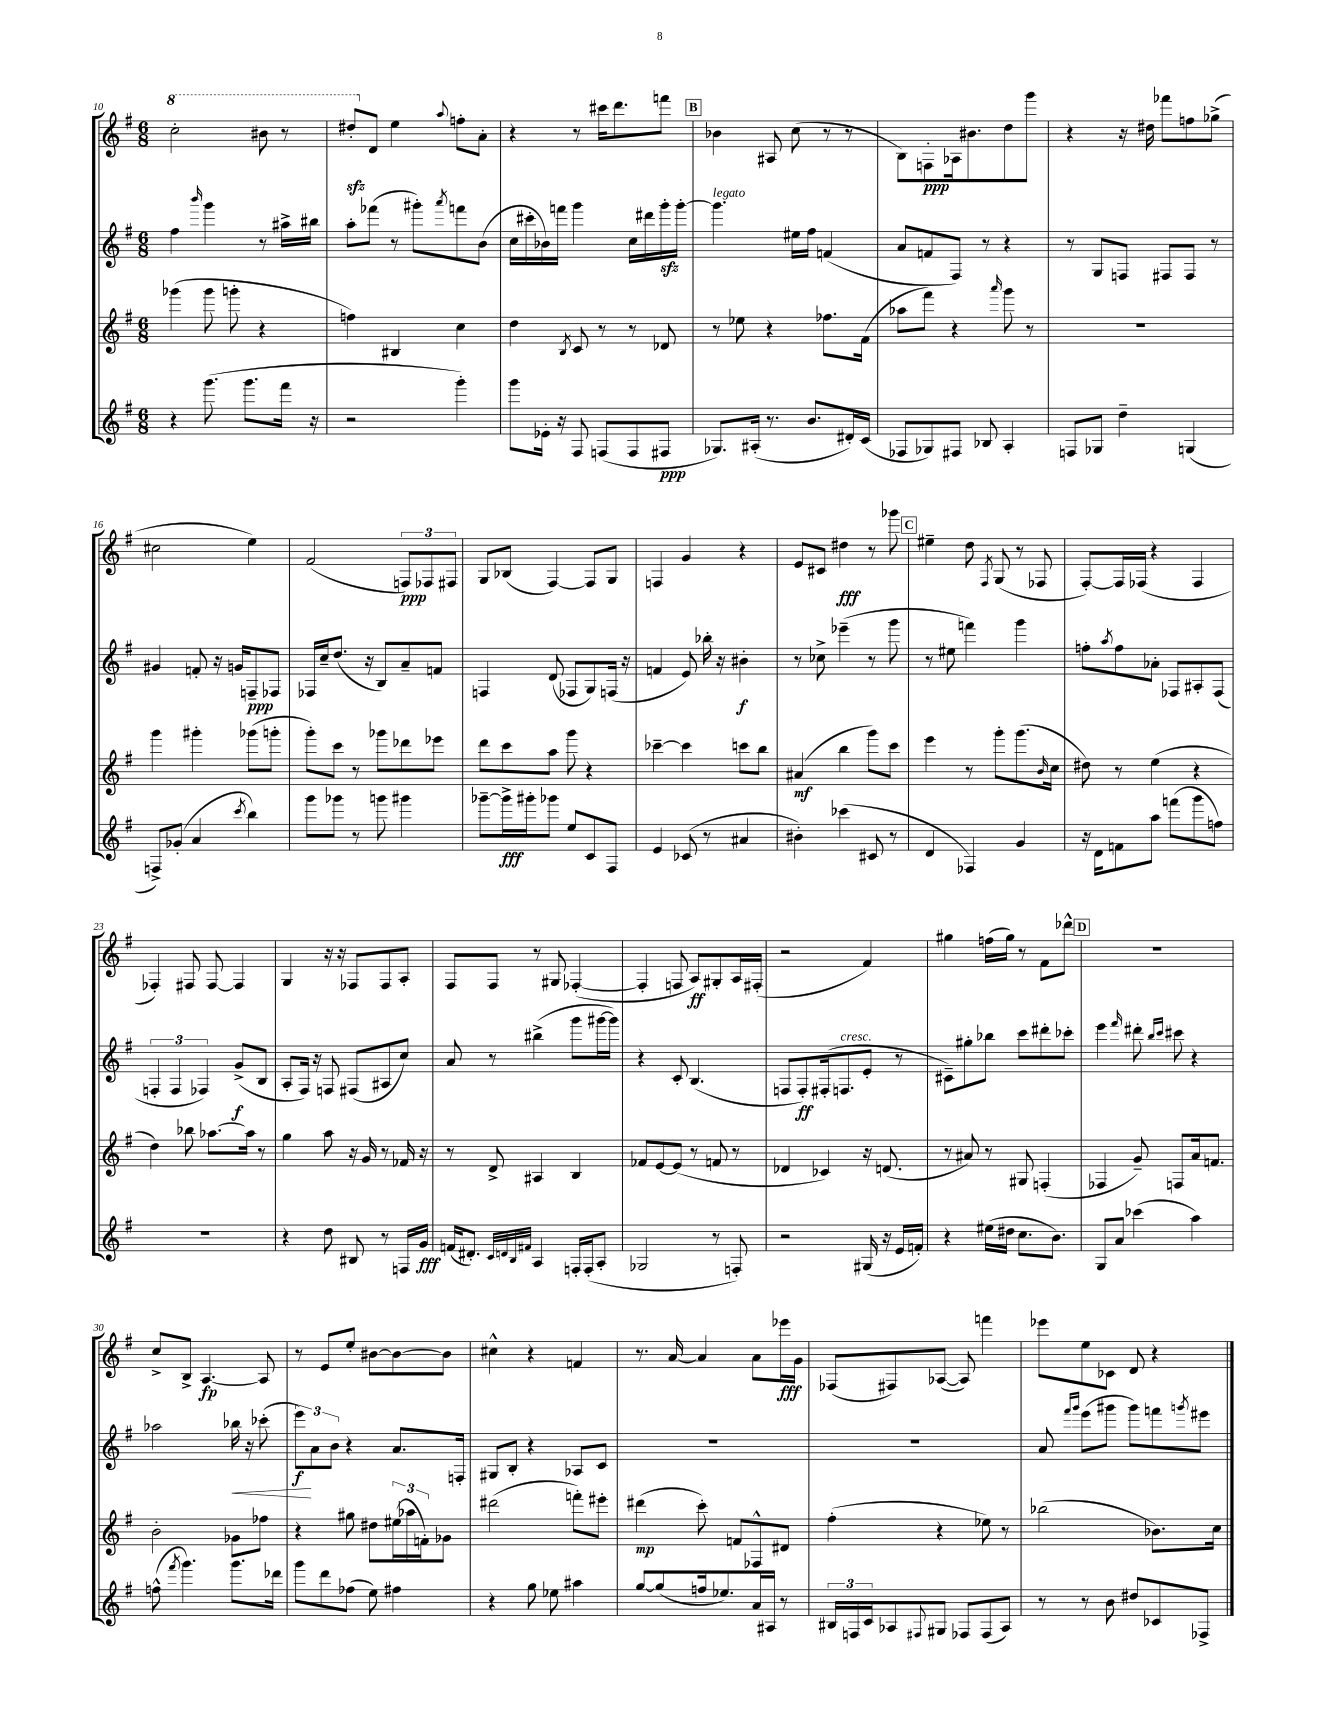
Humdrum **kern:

**kern	**kern	**kern	**kern
*staff4	*staff3	*staff2	*staff1
*clefG2	*clefG2	*clefG2	*clefG2
*k[f#]	*k[f#]	*k[f#]	*k[f#]
*M6/8	*M6/8	*M6/8	*M6/8
4r	(4ggg-\	4ff#\	2ccc'\
.	.	16qqbbb/	.
(8.ggg\	8ggg-\	4ggg\	.
.	8ggg'\	.	.
8.ggg\L	.	.	.
.	4r	8r	8bb#\
16fff#\Jk	.	16aa#^\LL	8r
16r	.	16bb#\JJ	.
=	=	=	=
2r	4ff\)	8aa'\L	8ddd#'/L
.	.	(8fff-\J	8d/J
.	4B#/	8r	4ee\
.	.	8ggg#'\L)	.
.	.	8qaaa/	8qqaa/
4ggg'\)	4cc\	8fff\	8ff'\L
.	.	(8b\J	8a'\J
=	=	=	=
8ggg\L	4dd\	16cc\LL	4r
.	.	16ccc#'\	.
16e-'\Jk	.	16b-\)	.
16r	.	16fff\JJ	.
.	8qB/	.	.
8F#/	8c/	4ggg\	8r
(8F/L	8r	.	16ccc#\LK
.	.	.	8.ddd\
8F/	8r	16cc\LL	.
.	.	16ddd#\	.
8F#/J	8d-/	16ggg'\	8fff\J
.	.	[16ggg'\JJ	.
=	=	=	=
8.G-/L)	8r	4.ggg\]	4b-\
.	8ee-\	.	.
(16A#'/Jk	.	.	.
8.r	4r	.	8A#/
.	.	16ee#\LL	(8cc\
8.b/L	.	16ff#\JJ	.
.	8.ff-\L	(4f/	8r
16d#'/L)	.	.	8r
(16c/JJ	(16f#\Jk	.	.
=	=	=	=
8F-/L	8aa-\L	8a/L	8B\L)
8G-/)	8fff#\J)	8f/	8F'\
8F#/J	4r	8F#/J)	16A-\k
.	.	.	8.b#\
8B-/	.	8r	.
.	16qqaaa/	.	.
4A'/	8ggg\	4r	8dd\
.	8r	.	8ggg\J
=	=	=	=
8F/L	2.r	8r	4r
8G-/J	.	8G/L	.
4dd~\	.	8F/J	16r
.	.	.	16dd#\
.	.	8F#/L	8fff-\L
(4G/	.	8F#/J	8ff\
.	.	8r	(8gg-^\J
=	=	=	=
8F^/L)	4ggg\	4g#/	2cc#\
(8g-'/J	.	.	.
4a/	4ggg#'\	8f'/	.
.	.	16r	.
.	.	16g/LK	.
8qccc/	.	.	.
4bb\)	(8ggg-\L	8F~/	4ee\)
.	8ggg'\J	8F-/J	.
=	=	=	=
8ggg\L	8ggg'\L)	16F-/LL	(2f#/
.	.	16cc~/J	.
8ggg-\J	8ccc\J	(8.dd/J	.
8r	8r	.	.
.	.	16r	.
8ggg\	8ggg-\L	8B/L)	.
4ggg#\	8ddd-\	8a~/	12F/L)
.	.	.	12F-/
.	8eee-\J	8f/J	.
.	.	.	12F#/J
=	=	=	=
[8ggg-~\L	8ddd\L	4F/	8G/L
16ggg-^\]L	8ccc\	.	(8B-/J
16ggg#'\J	.	.	.
8ggg-\J	8aa\J	(8d/	[4F#/)
8ee/L	8ggg\	8F-/L	.
8c/	4r	8G/)	8F#/]L
8F#/J	.	(16F/Jk	8G/J
.	.	16r	.
=	=	=	=
4e/	[4ccc-~\	4f/	4F/
(8c-/	4ccc-\]	8e/)	4g/
8r	.	16bb-'\	.
.	.	16r	.
4a#/	8ccc\L	4b#'\	4r
.	8bb\J	.	.
=	=	=	=
4b#'\)	(4a#/	8r	8e/L
.	.	8cc-^\	8c#/J
(4ccc-\	4bb\	(4eee-~\	4dd#\
8c#/	8ggg\L)	8r	8r
8r	8ccc\J	8ggg\	8ggg-\
=	=	=	=
4d/	4eee\	8r	4ee#~\
.	.	8ee#\	.
4F-/)	8r	4fff\)	8dd\
.	.	.	8qF#/
.	8ggg'\L	.	(8G/
4g/	(8.ggg\	4ggg\	8r
.	.	.	8F-/
.	16qqb/	.	.
.	16cc\Jk	.	.
=	=	=	=
16r	8dd#\)	8ff'\L	[8F#'/L)
16d\LK	.	.	.
.	.	8qaa/	.
8f\	8r	8ff\	16F#/]L
.	.	.	(16F-/JJ
8aa\J	(4ee\	8a-'\J	4r
(8fff\L	.	8F-/L	.
8ggg\	4r	8A#'/	4F-/
8ff\J)	.	(8F-/J	.
=	=	=	=
2.r	4dd\)	6F'/	4F-'/)
.	.	6F/	.
.	8bb-\	.	8F#/
.	.	6F-/)	.
.	[8.aa-\L	.	[8F#/
.	.	(8g^/L	4F#/]
.	16aa-\]Jk	.	.
.	8r	8B/J	.
=	=	=	=
4r	4gg\	8A'/L	4G/
.	.	16F#/Jk)	.
.	.	16r	.
8dd\	8aa\	8F/	16r
.	.	.	16r
8B#/	16r	(8F#/L	8F-/L
.	16g/	.	.
8r	8r	8A#/	8F-/
16F/LL	16f-/	8cc/J)	8A'/J
16g/JJ	16r	.	.
=	=	=	=
(16f/LK	8r	8a/	8F#/L
8.d#'/J)	.	.	.
.	8d^/	8r	8F#/J
32qqc/LLL	.	.	.
32qqd/	.	.	.
32qqB/	.	.	.
32qqf#/JJJ	.	.	.
4A/	4A#/	(4bb#^\	8r
.	.	.	8G#/
16F'/LL	4B/	8ggg\L	([4F-'/
(16F'/J	.	.	.
8A'/J	.	[16ggg#\L	.
.	.	16ggg#\]JJ)	.
=	=	=	=
2G-/	8f-/L	4r	4F-'/]
.	[8e/	.	.
.	(8e/]J	8c'/	8F/
.	8r	(4.B/	8A/L)
8r	8f/	.	8G#'/
8F'/)	8r	.	16A/L
.	.	.	(16F#'/JJ
=	=	=	=
2r	4d-/	8F/L	2r
.	.	8F'/)	.
.	4c-/)	(16F#'/k	.
.	.	8.F/	.
(16G#/	16r	8e'/J	4f#/)
16r	(8.d/	.	.
16e/LL	.	8r	.
16f'/JJ)	.	.	.
=	=	=	=
4r	8r	8c#~\L)	4gg#\
.	8a#/)	8gg#'\	.
(16ee#\LL	8r	8bb-\J	(16ff\LL
16dd#\JJ	.	.	16gg#\JJ)
8.cc\L	8G#/	8ccc\L	8r
.	(4F'/	8ddd#'\	8f#\L
8.b\J)	.	.	.
.	.	8ccc-'\J	8ddd-^^\J
=	=	=	=
8G/L	4F-/	4eee\	2.r
8a/J	.	.	.
.	.	16qqfff#/	.
(4ccc-\	8g~/)	8ddd#'\	.
.	.	16qqbb/LL	.
.	.	16qqccc/JJ	.
.	8F/L	8ccc#\	.
4aa\)	16a/k	4r	.
.	8.f/J	.	.
=	=	=	=
(8ff^^\	2b'\	2aa-\	8cc^/L
8qfff#/	.	.	.
4.ggg\)	.	.	8B^/J
.	.	.	[4.A/
8.ggg\L	8g-\L	16bb-\	.
.	.	16r	.
.	8ff-\J	(8ccc-'\	8A/]
16ddd-\Jk	.	.	.
=	=	=	=
8ggg\L	4r	12eee\L)	8r
.	.	12a\	.
8ddd\	.	.	8e/L
.	.	12b\J	.
(8ff-\J	8gg#\	4r	8ee'/J
8ee\)	8dd#\L	.	[8b#\L
4ff#\	(24ee#\L	8.a/L	8b#\_
.	24aa-\	.	.
.	24f'\J)	.	.
.	8g-\J	.	8b#\]J
.	.	16F'/Jk	.
=	=	=	=
4r	(2ddd#\	8G#/L	4cc#^^\
.	.	8B'/J	.
8gg\	.	4r	4r
8ee-\	.	.	.
4aa#\	8fff'\L)	8A-/L	4f/
.	8eee#'\J	8c/J	.
=	=	=	=
[8gg/L	(4ddd#\	2.r	8.r
(8gg/]	.	.	.
.	.	.	[16a/
16ff/k	8ccc'\)	.	4a/]
8.ee-/)	.	.	.
.	8f/L	.	.
16a/L	8F-^^/	.	8a\L
16A#/JJ	.	.	.
8r	8d#/J	.	16eee-\L
.	.	.	16g\JJ
=	=	=	=
24B#/LL	(4ff#'\	2.r	(8F-/L
24F/	.	.	.
24c/J	.	.	.
8A-/	.	.	8F#/)
8qqF#/	.	.	.
8G#/J	4r	.	([8A-/J
8F-/L	.	.	8A-/])
(8F-/	8ee-\)	.	4fff\
8A-/J)	8r	.	.
=	=	=	=
8r	(2bb-\	8a/	8eee-\L
.	.	16qqfff#/LL	.
.	.	16qqggg/JJ	.
8r	.	(8eee\L	8ee\
8b\	.	8ggg#\J	8c-\J
8dd#/L	.	8ggg#\L)	8d/
8c-/	8.b-\L)	8fff\	4r
.	.	8qggg/	.
8F-^/J	.	8eee#\J	.
.	16cc\Jk	.	.
==	==	==	==
*-	*-	*-	*-
